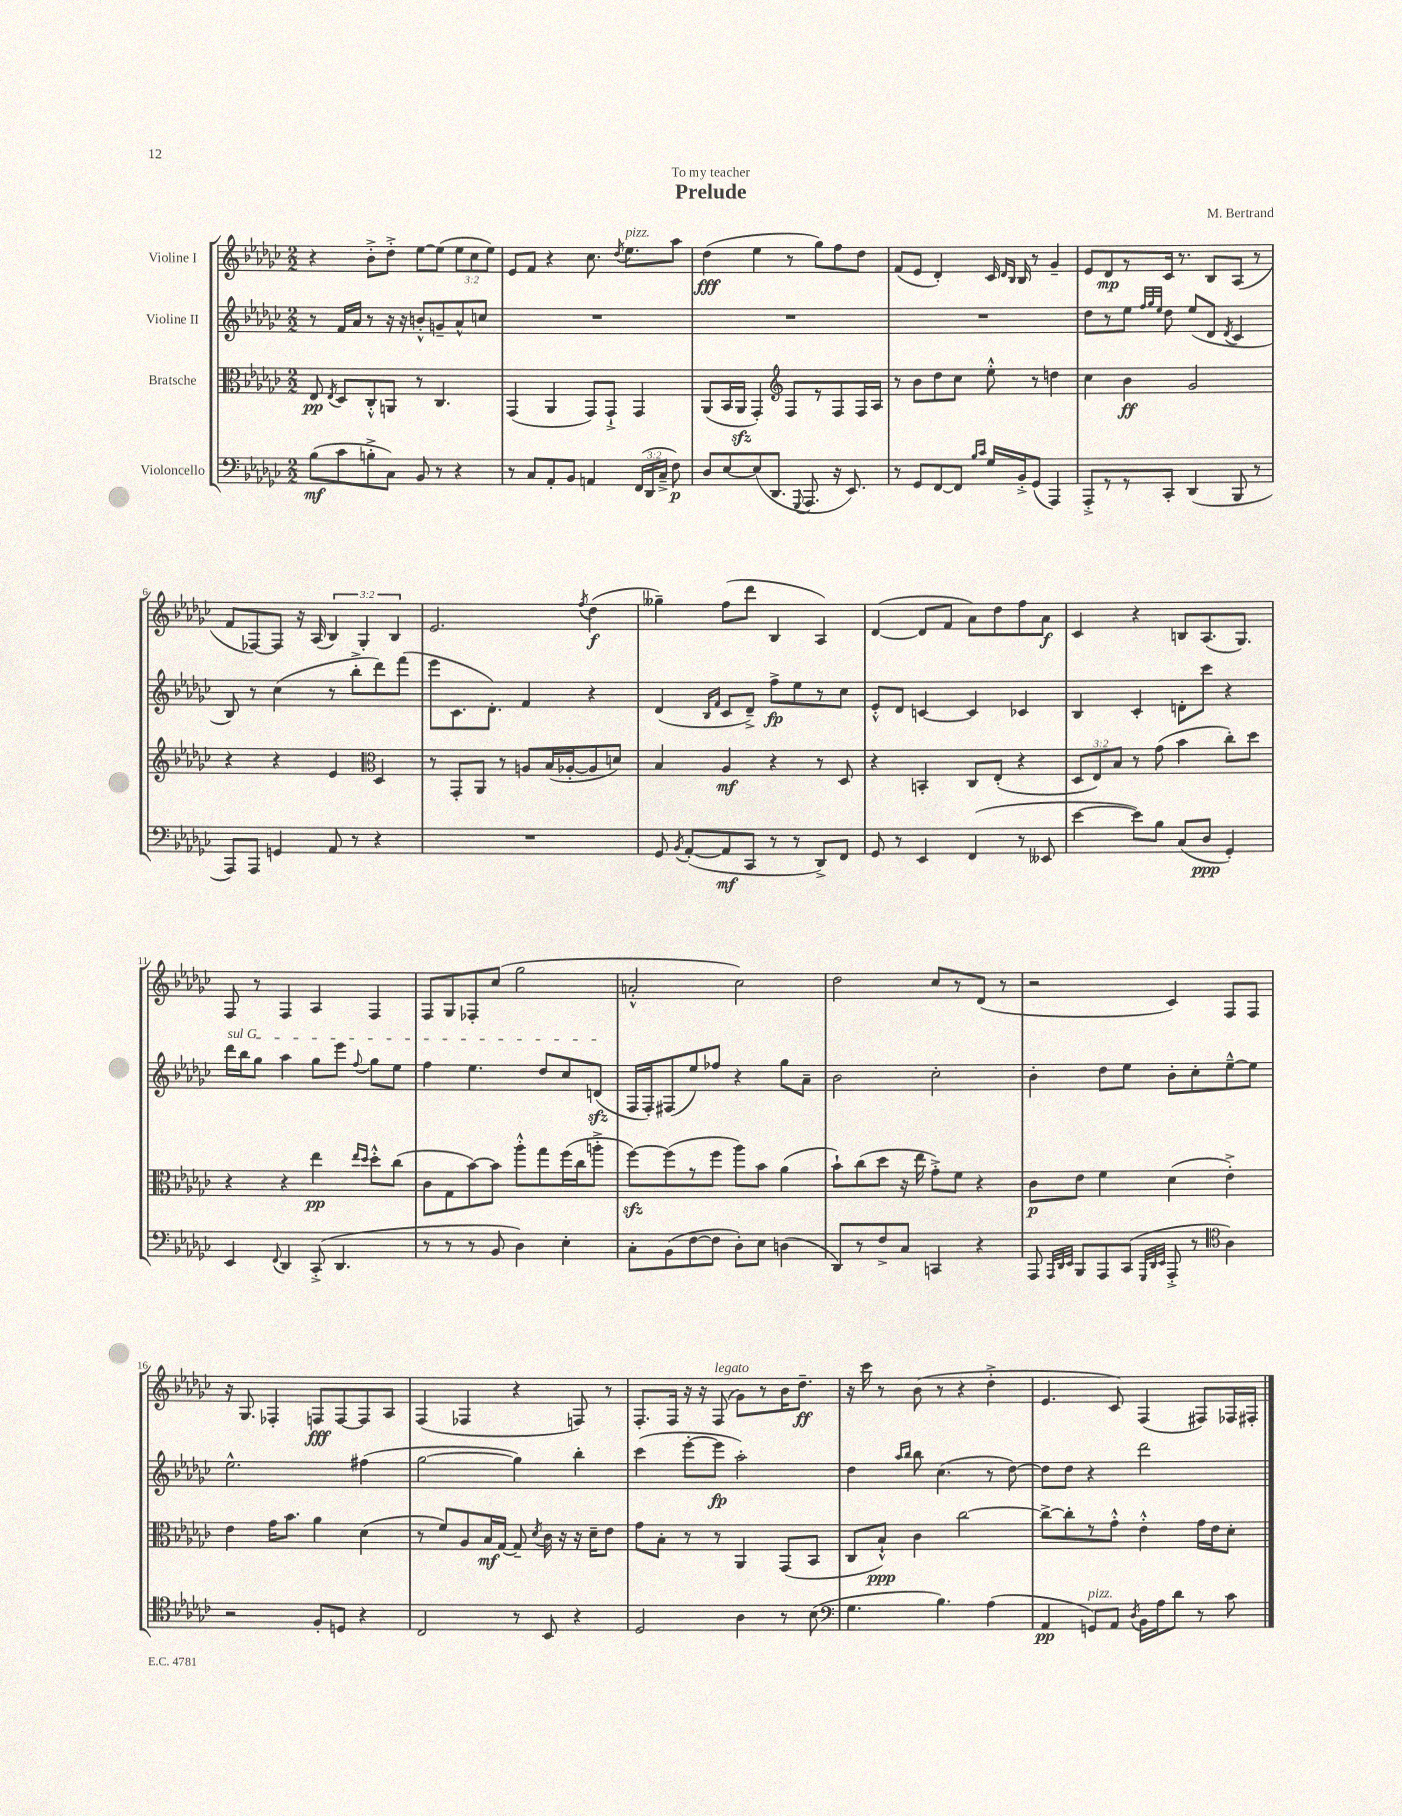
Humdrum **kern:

**kern	**kern	**kern	**kern
*staff4	*staff3	*staff2	*staff1
*clefF4	*clefC3	*clefG2	*clefG2
*k[b-e-a-d-g-c-]	*k[b-e-a-d-g-c-]	*k[b-e-a-d-g-c-]	*k[b-e-a-d-g-c-]
*M2/2	*M2/2	*M2/2	*M2/2
(8B-	8E-	8r	4r
.	8qE-	.	.
8c-	8D-	16f	.
.	.	16a-	.
8B'^	8C-'^^	8r	8b-'^
8C-)	8AA	16r	8dd-'^
.	.	16r	.
8BB-	8r	8b'^^	[8ee-
8r	4.C-	8g~	(8ee-]
4r	.	8a-^^	12ee-
.	.	.	12cc-
.	.	8cc	.
.	.	.	12ee-)
=	=	=	=
8r	(4GG-	1r	8e-
8C-	.	.	8f
8AA-'	4AA-	.	4r
8BB-	.	.	.
4AA	8GG-)	.	8.cc-
.	8GG-`^	.	.
.	.	.	8qdd-
.	.	.	8.ee-
(24FF	4GG-	.	.
24DD-	.	.	.
24C-~^	.	.	.
8F)	.	.	8aa-
=	=	=	=
8D-	(8AA-	1r	(4dd-
[8E-	16BB-	.	.
.	16AA-	.	.
(8E-]	4GG-')	.	4ee-
8.DD-	.	.	.
*	*clefG2	*	*
.	8F	.	8r
8qqGGG-	.	.	.
8.AAA-	.	.	.
.	8r	.	8gg-)
16r	8F	.	8ff
8.EE-)	.	.	.
.	16F	.	8dd-
.	16A-	.	.
=	=	=	=
8r	8r	1r	(8f
8GG-	8b-	.	8e-
[8FF	8dd-	.	4d-')
8FF]	8cc-	.	.
16qqB-	.	.	.
16qqc-	.	.	.
16G-	8ee-'^^	.	16c-
.	.	.	16qqd-
.	.	.	16qqB-
16BB-'^	.	.	16B-
(8GG-	8r	.	8r
4AAA-)	4dd	.	4g-~
=	=	=	=
8AAA-'^	4cc-	8dd-	8e-
8r	.	8r	8d-
8r	4b-	8ee-	8r
.	.	32qqff	.
.	.	32qqgg-	.
.	.	32qqee-	.
8CC-'	.	8dd-	16c-
.	.	.	8.r
(4DD-	2g-	(8ee-	.
.	.	8d-	8B-
.	.	8qd-	.
8BBB-	.	4c-	(8A-
8r	.	.	8r
=	=	=	=
8AAA-)	4r	8B-)	8f
8AAA-	.	8r	[8F-)
4GG	4r	(4cc-	8F-]
.	.	.	16r
.	.	.	(16A-
8AA-	4e-	8r	6B-)
8r	.	8bb-'^	.
.	.	.	6G-'
*	*clefC3	*	*
4r	4D-	8ddd-)	.
.	.	.	6B-
.	.	(8fff	.
=	=	=	=
1r	8r	8eee-	2.e-
.	8GG-'	8.c-	.
.	8AA-	.	.
.	.	8.d-')	.
.	8r	.	.
.	8A	4f	.
.	(16B-	.	.
.	[16A-'	.	.
.	.	.	8qff
.	8A-]	4r	(4dd-
.	8d)	.	.
=	=	=	=
8GG-	4B-	(4d-	4gg--~)
8qBB-	.	.	.
([8AA-'	.	.	.
.	.	16qqB-	.
.	.	16qqf	.
8AA-]	4A-	8c-	(8ff
8CC-	.	8d-~^)	8ddd-
8r	4r	8ff^	4B-
8r	.	8ee-	.
8DD-^)	8r	8r	4A-)
8FF	8D-	8cc-	.
=	=	=	=
8GG-	4r	8e-'^^	([4d-
8r	.	8d-	.
4EE-	4BB'	[4c	8d-]
.	.	.	8f
(4FF	8C-	4c]	8a-)
.	(8E-'	.	8dd-
8r	4r	4c-	8ff
8EE--	.	.	8a-
=	=	=	=
[4e-	12D-	4B-	4c-
.	12E-)	.	.
.	12B-	.	.
8e-])	8r	4c-'	4r
8B-	(8g-	.	.
(8C-	4b-	8d'	8B
8D-	.	8ccc-	(8.A-
4GG-')	8cc-')	4r	.
.	.	.	8.G-)
.	8dd-	.	.
=	=	=	=
4EE-	4r	16ddd-	8F
.	.	16bb-	.
.	.	8gg-	8r
8qqFF	.	.	.
4DD-	4r	4aa-	4F
(8CC-'^	4ee-	8gg-	4A-
4.DD-	.	8eee-	.
.	16qqee-	.	.
.	16qqdd-	8qqff	.
.	8dd-'^^	8gg-	4F
.	(8cc-	8ee-	.
=	=	=	=
8r	8c-	4ff	8F
8r	8G-	.	8G-
8r	[8b-)	4.ee-	8F-'
8BB-	8b-]	.	(8cc-
4D-)	8aa-'^^	.	2gg-
.	8gg-	8dd-	.
4E-'	(16ff	8cc-	.
.	16cc-	.	.
.	8aa'^	(8d	.
=	=	=	=
8C-'	[8ff)	16F	2a'^^
.	.	16F')	.
(8BB-	(8ff]	(8F#	.
[8F	8r	8ee-)	.
8F]	8ff	8ff-	.
8D-')	8aa-)	4r	2cc-)
8E-	8b-	.	.
(4D	(4a-	8gg-	.
.	.	8a-~	.
=	=	=	=
8DD-)	8b-`)	2b-	2dd-
8r	(8cc-	.	.
8F^	8dd-	.	.
8C-	16r	.	.
.	16ee-	.	.
4CC	8g-'^)	2cc-'	8cc-
.	8f	.	8r
4r	4r	.	(8d-
.	.	.	8r
=	=	=	=
8AAA-	8c-	4b-'	2r
32qqAAA-	.	.	.
32qqDD-	.	.	.
32qqEE-	.	.	.
8BBB-	8e-	.	.
8AAA-	4f	8dd-	.
(8CC-	.	8ee-	.
32qqGGG-	.	.	.
32qqDD-	.	.	.
32qqEE-	.	.	.
8AAA-'^	(4d-	8b-'	4c-)
8r	.	8cc-'	.
*clefC4	*	*	*
4A-)	4e-'^)	[8ee-~^^	8F
.	.	8ee-]	8F
=	=	=	=
2r	4e-	2.ee-^^	16r
.	.	.	8.G-
.	16g-	.	4F-'
.	8.b-	.	.
8F'	4a-	.	8F
8D	.	.	[8F
4r	(4d-	(4ff#	8F]
.	.	.	8A-
=	=	=	=
2C-	8r	[2gg-	(4F
.	8f)	.	.
.	8A-	.	4F-
.	16B-	.	.
.	[16G-	.	.
8r	8G-~]	4gg-])	4r
.	8qd-	.	.
8BB-	16c-	.	.
.	16r	.	.
4r	16r	4bb-'	8F)
.	16d-~	.	.
.	8e-	.	8r
=	=	=	=
2D-	8g-	(4ccc-	8.F'
.	8B-'	.	.
.	.	.	16F
.	8r	[8eee-'	16r
.	.	.	16r
.	8r	8eee-]	(8F
4A-	4AA-	2aa-')	8g-)
.	.	.	8r
8r	(8GG-	.	16b-
.	.	.	8.dd-~
(8B-	8BB-	.	.
=	=	=	=
*clefF4	*	*	*
4.G-	8C-	4dd-	16r
.	.	.	16ccc-
.	8B-`^^)	.	8r
.	.	16qqaa-	.
.	.	16qqbb-	.
.	4c-	8bb-	(8b-
4.B-)	.	(4.cc-	8r
.	[2cc-	.	4r
(4A-	.	8r	4dd-'^
.	.	[8dd-)	.
=	=	=	=
4AA-	8cc-^_	8dd-]	4.e-
.	8cc-']	8dd-	.
8GG)	8r	4r	.
8AA-	8g-'^^	.	8c-)
8qD-	.	.	.
16BB-	4e-'^^	2ddd-	(4F
16A-	.	.	.
8d-	.	.	.
8r	16g-	.	8F#)
.	16e-	.	.
8c-	8d-'	.	16F-
.	.	.	16F#'
==	==	==	==
*-	*-	*-	*-
